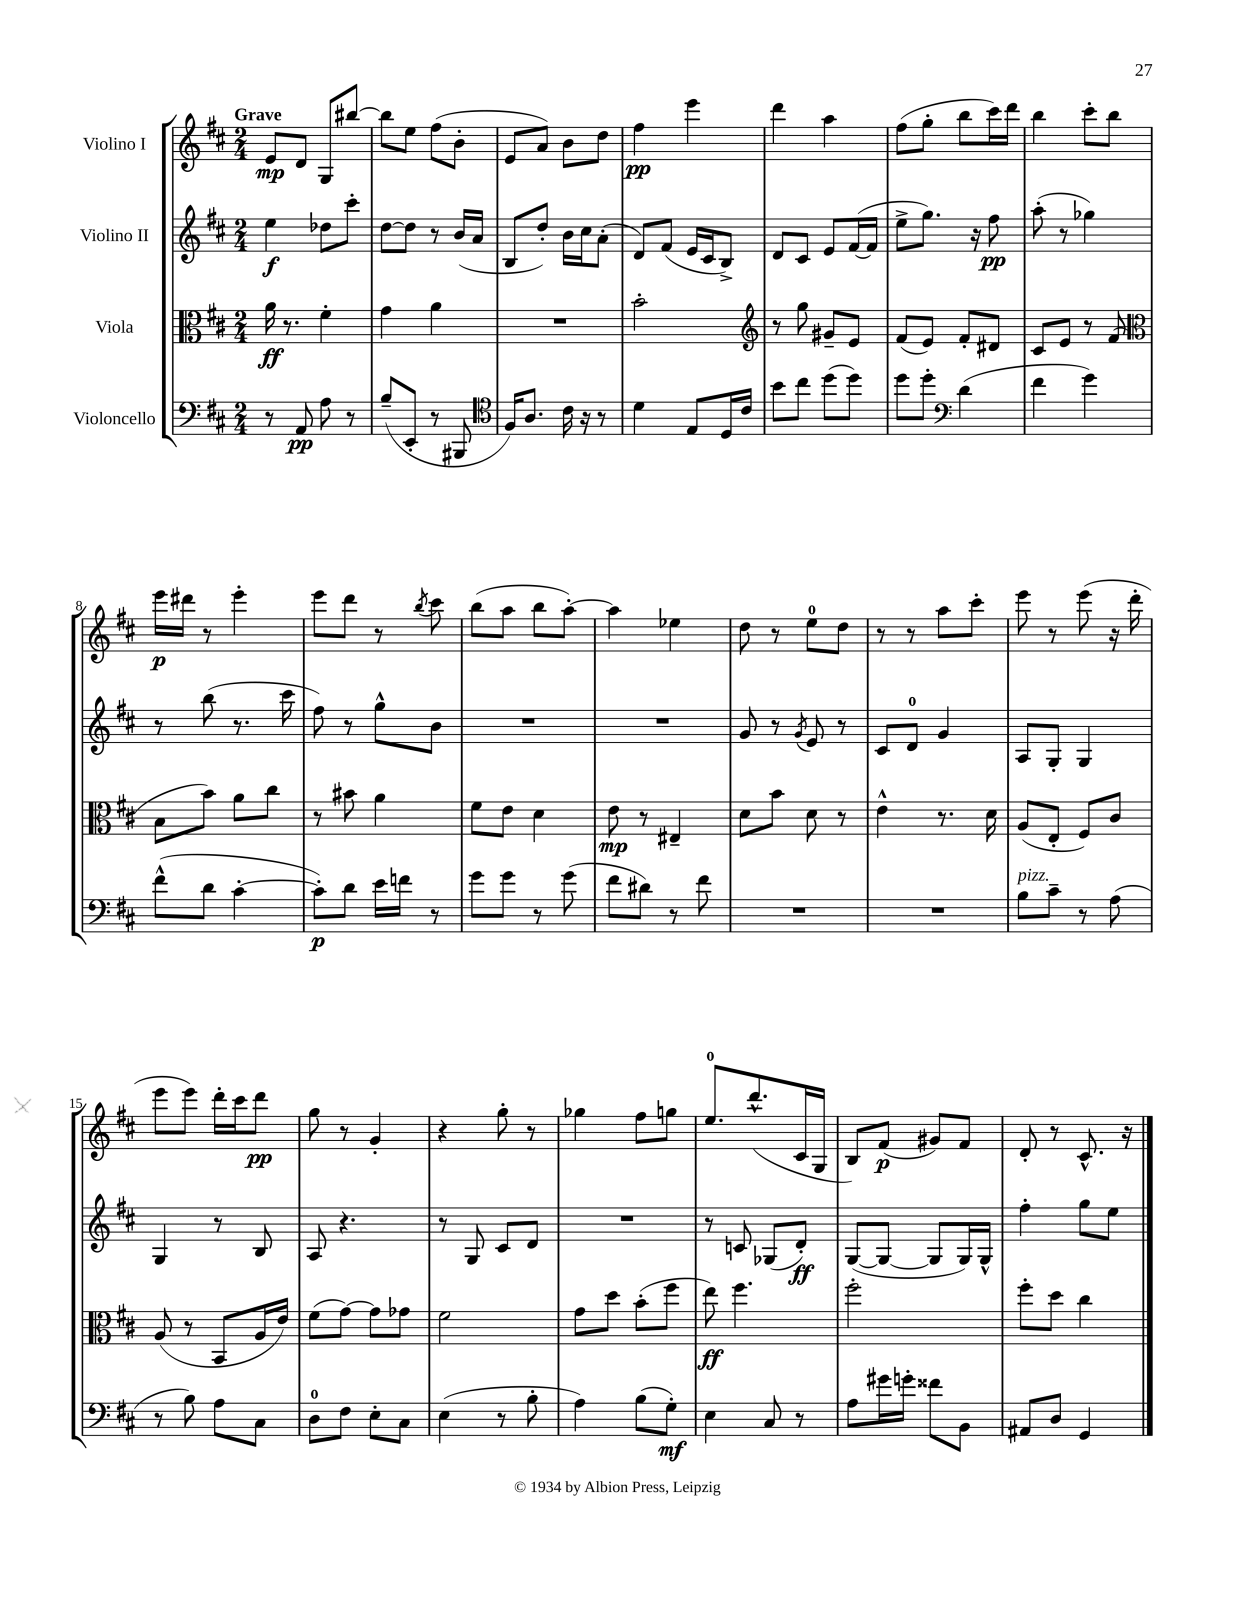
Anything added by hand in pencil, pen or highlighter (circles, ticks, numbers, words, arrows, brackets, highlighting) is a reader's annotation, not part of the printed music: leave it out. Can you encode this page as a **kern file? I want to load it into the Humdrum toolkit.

**kern	**kern	**kern	**kern
*staff4	*staff3	*staff2	*staff1
*clefF4	*clefC3	*clefG2	*clefG2
*k[f#c#]	*k[f#c#]	*k[f#c#]	*k[f#c#]
*M2/4	*M2/4	*M2/4	*M2/4
8r	16a\	4ee\	8e/L
.	8.r	.	.
8AA/	.	.	8d/J
8A\	4f#'\	8dd-\L	8G/L
8r	.	8ccc#'\J	[8bb#/J
=	=	=	=
(8B~/L	4g\	[8dd\L	8bb#\]L
8EE'/J	.	8dd\]J	8ee\J
8r	4a\	8r	(8ff#\L
8BBB#/	.	(16b/LL	8b'\J
.	.	16a/JJ	.
=	=	=	=
*clefC4	*	*	*
16F#/LK)	2r	8B/L	8e/L
8.A/J	.	.	.
.	.	8dd'/J)	8a/J)
16c#\	.	16b\LL	8b\L
16r	.	16cc#\J	.
8r	.	(8a'\J	8dd\J
=	=	=	=
4d\	2b'\	8d/L)	4ff#\
.	.	(8f#/J	.
8E/L	.	16e/LL	4eee\
.	.	16c#/J	.
16D/L	.	8B^/J)	.
16c#/JJ	.	.	.
=	=	=	=
*	*clefG2	*	*
8b\L	8r	8d/L	4ddd\
8cc#\J	8gg\	8c#/J	.
(8dd\L	8g#~/L	8e/L	4aa\
8dd\J)	8e/J	([16f#/L	.
.	.	16f#/]JJ	.
=	=	=	=
8dd\L	(8f#/L	8ee^\L	(8ff#\L
8dd'\J	8e/J)	8.gg\J)	8gg'\J
*clefF4	*	*	*
(4d\	8f#'/L	.	8bb\L
.	.	16r	.
.	8d#/J	8ff#\	16ccc#\L)
.	.	.	16ddd\JJ
=	=	=	=
4f#\	8c#/L	(8aa'\	4bb\
.	8e/J	8r	.
4g\)	8r	4gg-\)	8ccc#'\L
.	(8f#/	.	8bb\J
=	=	=	=
*	*clefC3	*	*
(8f#^^\L	8B\L	8r	16eee\LL
.	.	.	16ddd#\JJ
8d\J	8b\J)	(8bb\	8r
[4c#'\	8a\L	8.r	4eee'\
.	8cc#\J	.	.
.	.	16ccc#\	.
=	=	=	=
8c#'\]L)	8r	8ff#\)	8eee\L
8d\J	8b#\	8r	8ddd\J
16e\LL	4a\	8gg^^\L	8r
16f\JJ	.	.	.
.	.	.	8qbb/
8r	.	8b\J	8ccc#\
=	=	=	=
8g\L	8f#\L	2r	(8bb\L
8g\J	8e\J	.	8aa\J
8r	4d\	.	8bb\L
(8g\	.	.	[8aa'\J)
=	=	=	=
8f#\L	8e\	2r	4aa\]
8d#\J)	8r	.	.
8r	4E#~/	.	4ee-\
8f#\	.	.	.
=	=	=	=
2r	8d\L	8g/	8dd\
.	8b\J	8r	8r
.	.	8qg/	.
.	8d\	8e/	8ee\L
.	8r	8r	8dd\J
=	=	=	=
2r	4e^^\	8c#/L	8r
.	.	8d/J	8r
.	8.r	4g/	8aa\L
.	.	.	8ccc#'\J
.	16d\	.	.
=	=	=	=
8B\L	(8A/L	8A/L	8eee\
8c#~\J	8E'/J	8G'/J	8r
8r	8F#/L)	4G/	(8eee\
(8A\	8c#/J	.	16r
.	.	.	16ddd'\
=	=	=	=
8r	(8A/	4G/	8eee\L
8B\)	8r	.	8eee\J)
8A\L	8BB/L	8r	16ddd'\LL
.	.	.	16ccc#\J
8C#\J	16A/L	8B/	8ddd\J
.	16e/JJ)	.	.
=	=	=	=
8D\L	(8f#\L	8A/	8gg\
8F#\J	[8g\J)	4.r	8r
8E'\L	8g\]L	.	4g'/
8C#\J	8g-\J	.	.
=	=	=	=
(4E\	2f#\	8r	4r
.	.	8G/	.
8r	.	8c#/L	8gg'\
8B'\	.	8d/J	8r
=	=	=	=
4A\)	8g\L	2r	4gg-\
.	8dd\J	.	.
(8B\L	(8b'\L	.	8ff#\L
8G'\J)	8ff#\J	.	8gg\J
=	=	=	=
4E\	8ee\)	8r	8.ee/L
.	4.ff#\	8c/	.
.	.	.	(8.ddd^^/
8C#/	.	(8G-/L	.
8r	.	8d'/J)	16c#/L
.	.	.	16G/JJ
=	=	=	=
8A\L	2ff#'\	([8G/L	8B/L)
16g#\L	.	8G/_J	(8f#/J
16g'\JJ	.	.	.
8f##\L	.	8G/]L	8g#/L)
8BB\J	.	16G/L)	8f#/J
.	.	16G^^/JJ	.
=	=	=	=
8AA#/L	8ff#'\L	4ff#'\	8d'/
8D/J	8dd\J	.	8r
4GG/	4cc#\	8gg\L	8.c#^^/
.	.	8ee\J	.
.	.	.	16r
==	==	==	==
*-	*-	*-	*-
